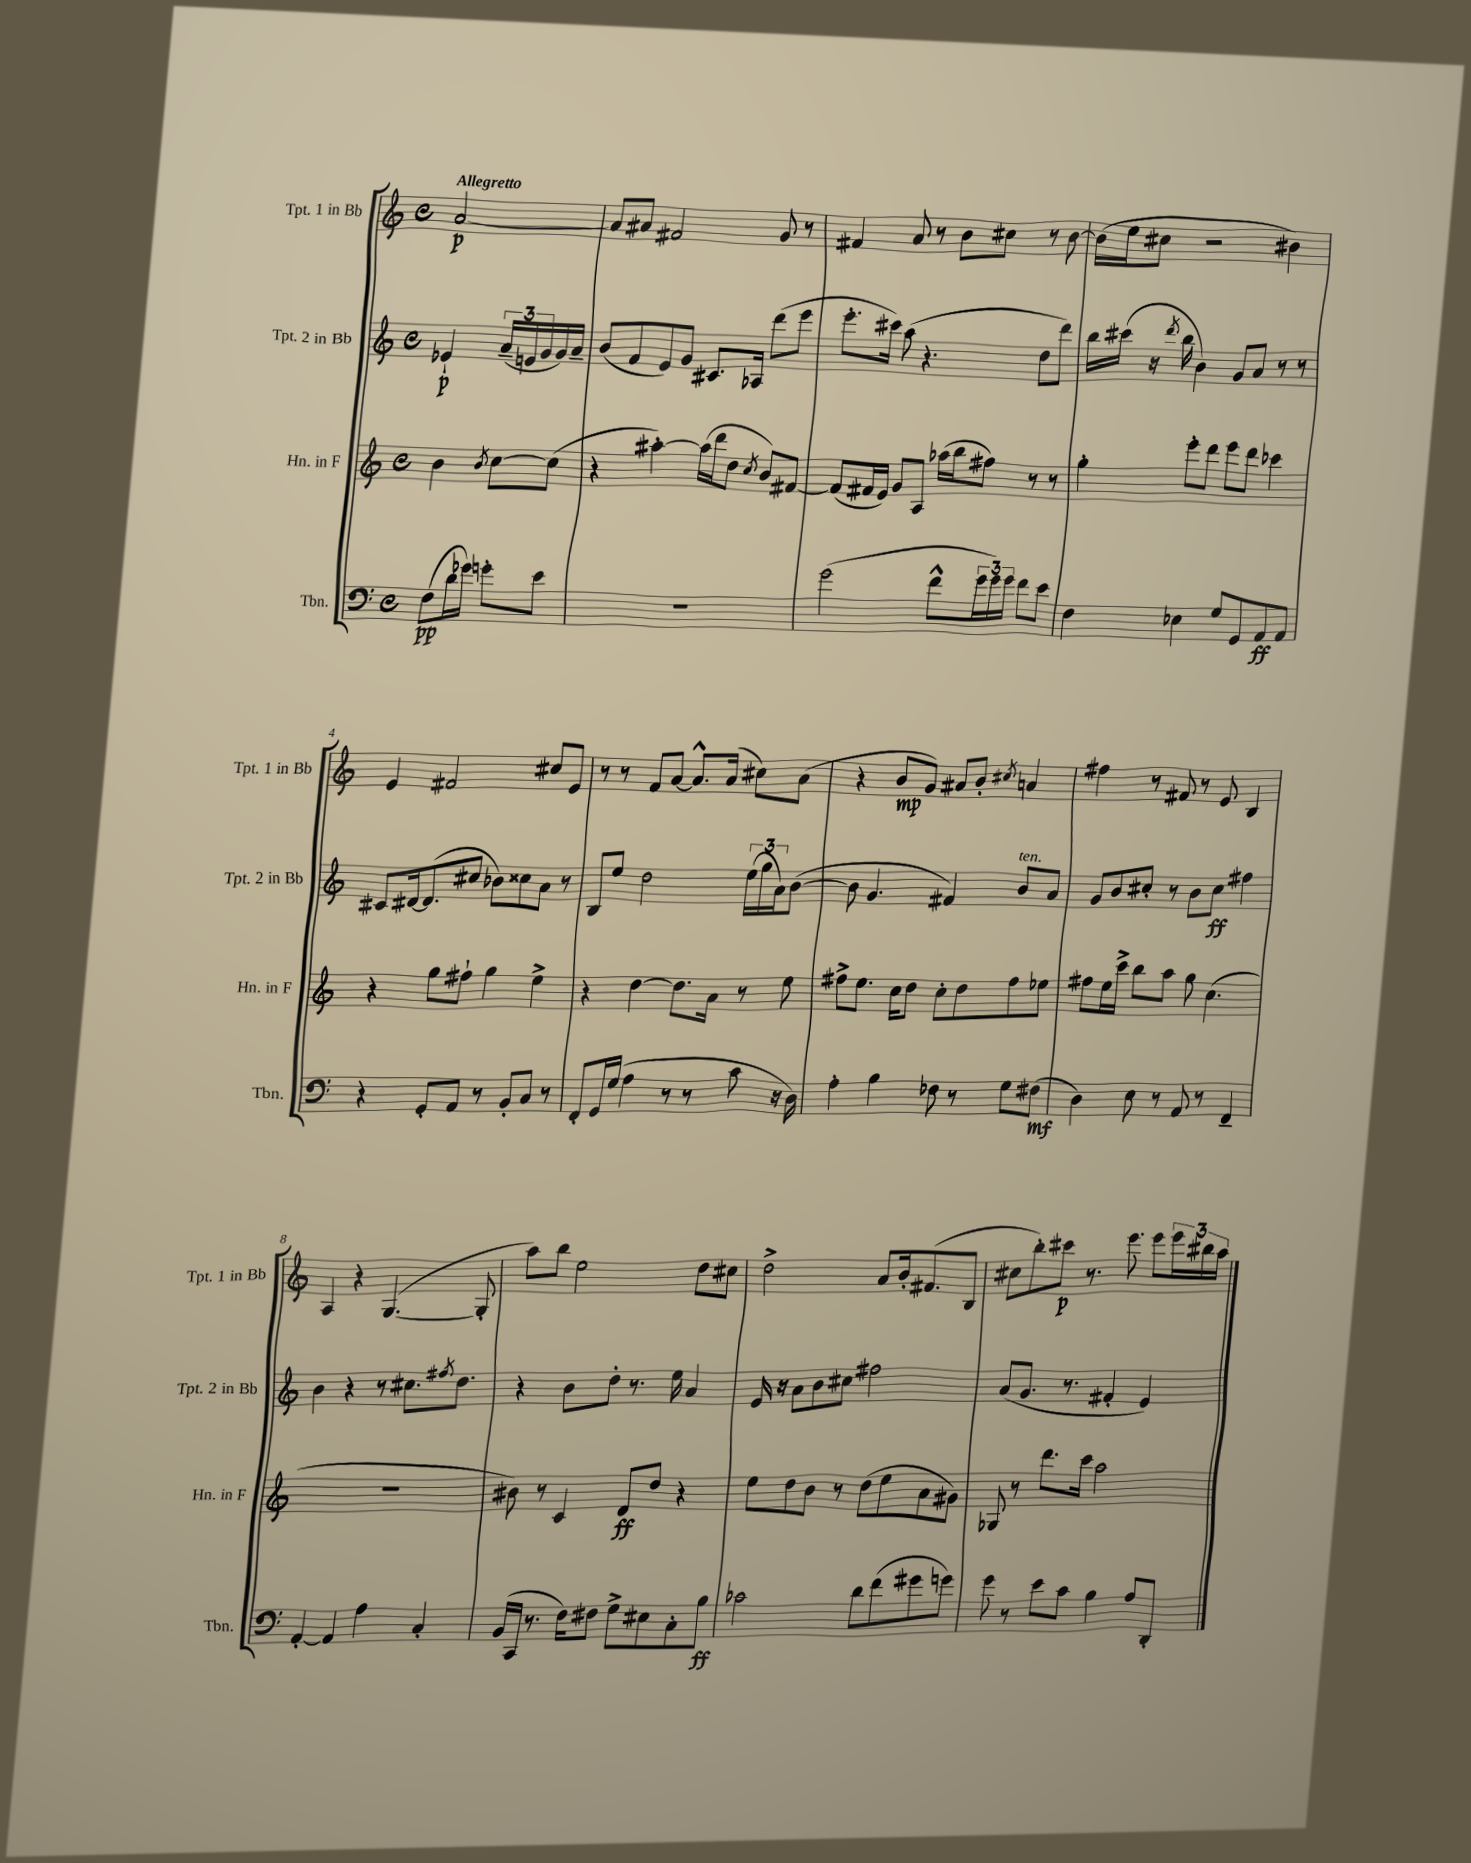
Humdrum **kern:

**kern	**kern	**kern	**kern
*staff4	*staff3	*staff2	*staff1
*clefF4	*clefG2	*clefG2	*clefG2
*k[]	*k[]	*k[]	*k[]
*M4/4	*M4/4	*M4/4	*M4/4
*met(c)	*met(c)	*met(c)	*met(c)
(8F	4b	4e-`	[2a
16d	.	.	.
16g-)	.	.	.
.	8qb	.	.
8g'	[8cc	(24a~	.
.	.	24e	.
.	.	24g	.
8e	(8cc]	16g)	.
.	.	16a~	.
=	=	=	=
1r	4r	(8b	8a]
.	.	8f	8a#
.	[4aa#')	8e)	2f#
.	.	8g	.
.	(16aa#]	8.c#	.
.	16ddd	.	.
.	8dd	.	.
.	.	16A-	.
.	8qcc	.	.
.	8b)	(8ddd	8g
.	[8f#	8eee	8r
=	=	=	=
(2g	(8f#]	8.eee'	4f#
.	16f#	.	.
.	16e)	16ccc#)	.
.	8g	(8aa	8a
.	8A	4.r	8r
8f^^	(16aa-	.	8b
.	16bb	.	.
24g	8ff#)	.	8cc#
24g)	.	.	.
24g	.	.	.
8f	8r	8dd	8r
8e	8r	8ddd)	[8b
=	=	=	=
4F	4gg'	16bb	(16b]
.	.	(16ccc#	16ee
.	.	16r	8cc#
.	.	8qddd	.
.	.	16bb	.
4E-	8eee'	4b)	2r
.	8ddd	.	.
8G	8eee	8g	.
8GG	8ddd	8a	.
8AA	4ccc-	8r	4b#)
8AA	.	8r	.
=	=	=	=
4r	4r	8c#	4e
.	.	[16d#	.
.	.	(8.d#]	.
8GG'	8gg	.	2f#
8AA	8ff#`	8cc#	.
8r	4gg	8b-)	.
8BB'	.	8cc##	.
8C	4ee^	8a	8cc#
8r	.	8r	8e
=	=	=	=
8FF'	4r	8B	8r
16GG	.	8ee	8r
(16G	.	.	.
4A	[4dd	2dd	8f
.	.	.	[8a
8r	8.dd]	.	8.a^^]
8r	.	.	.
.	16a	.	(16a
8c	8r	(24ee	8cc#)
.	.	24gg	.
.	.	24a)	.
16r	8ee	([8b	(8a
16D)	.	.	.
=	=	=	=
4A'	8ff#^	8b]	4r
.	8.ee	4.g	.
4B	.	.	8b
.	16cc	.	.
.	8dd	.	8g)
8F-	8cc'	4f#)	8a#
8r	8dd	.	8b'
.	.	.	8qcc#
8G	8ff#	8b	4a
(8F#	8ee-	8a	.
=	=	=	=
4D)	8ff#	8g	4ff#
.	16ee	8b	.
.	16ccc^	.	.
8E	8bb	8cc#'	8r
8r	8aa	8r	8f#
8AA	8gg	8b	8r
8r	(4.cc	8cc#	8e
4FF~	.	4ff#	4B
=	=	=	=
[4AA'	1r	4b	4A
4AA]	.	4r	4r
4A	.	8r	([4.G
.	.	8.cc#	.
4C'	.	.	.
.	.	8qff#	.
.	.	8.dd	.
.	.	.	8G']
=	=	=	=
(16BB	8b#)	4r	8aa)
16CC	.	.	.
8.r	8r	.	8bb
.	4c	8b	2ee
16F)	.	.	.
8F#	.	8dd'	.
8G^	8d	8.r	.
8E#	8dd	.	.
.	.	16ee	.
8C'	4r	4a	8dd
8B	.	.	8cc#
=	=	=	=
2c-	8ee	16e	2dd^
.	.	16r	.
.	8dd	8a	.
.	8b	8b	.
.	8r	8cc#	.
8d	(8dd	2ff#	8a
(8f	8ee	.	16b'
.	.	.	(8.f#
8g#	8a	.	.
8g)	8g#)	.	8B
=	=	=	=
8g	8G-	(8a	8cc#
8r	8r	8.g	8bb')
8e	8.ddd	.	8ccc#
.	.	8.r	.
8c	.	.	8.r
.	16ccc	.	.
4B	2aa	4f#'	.
.	.	.	8.eee
8A	.	4e)	8eee
8DD'	.	.	24eee
.	.	.	24bb#
.	.	.	24aa
==	==	==	==
*-	*-	*-	*-
